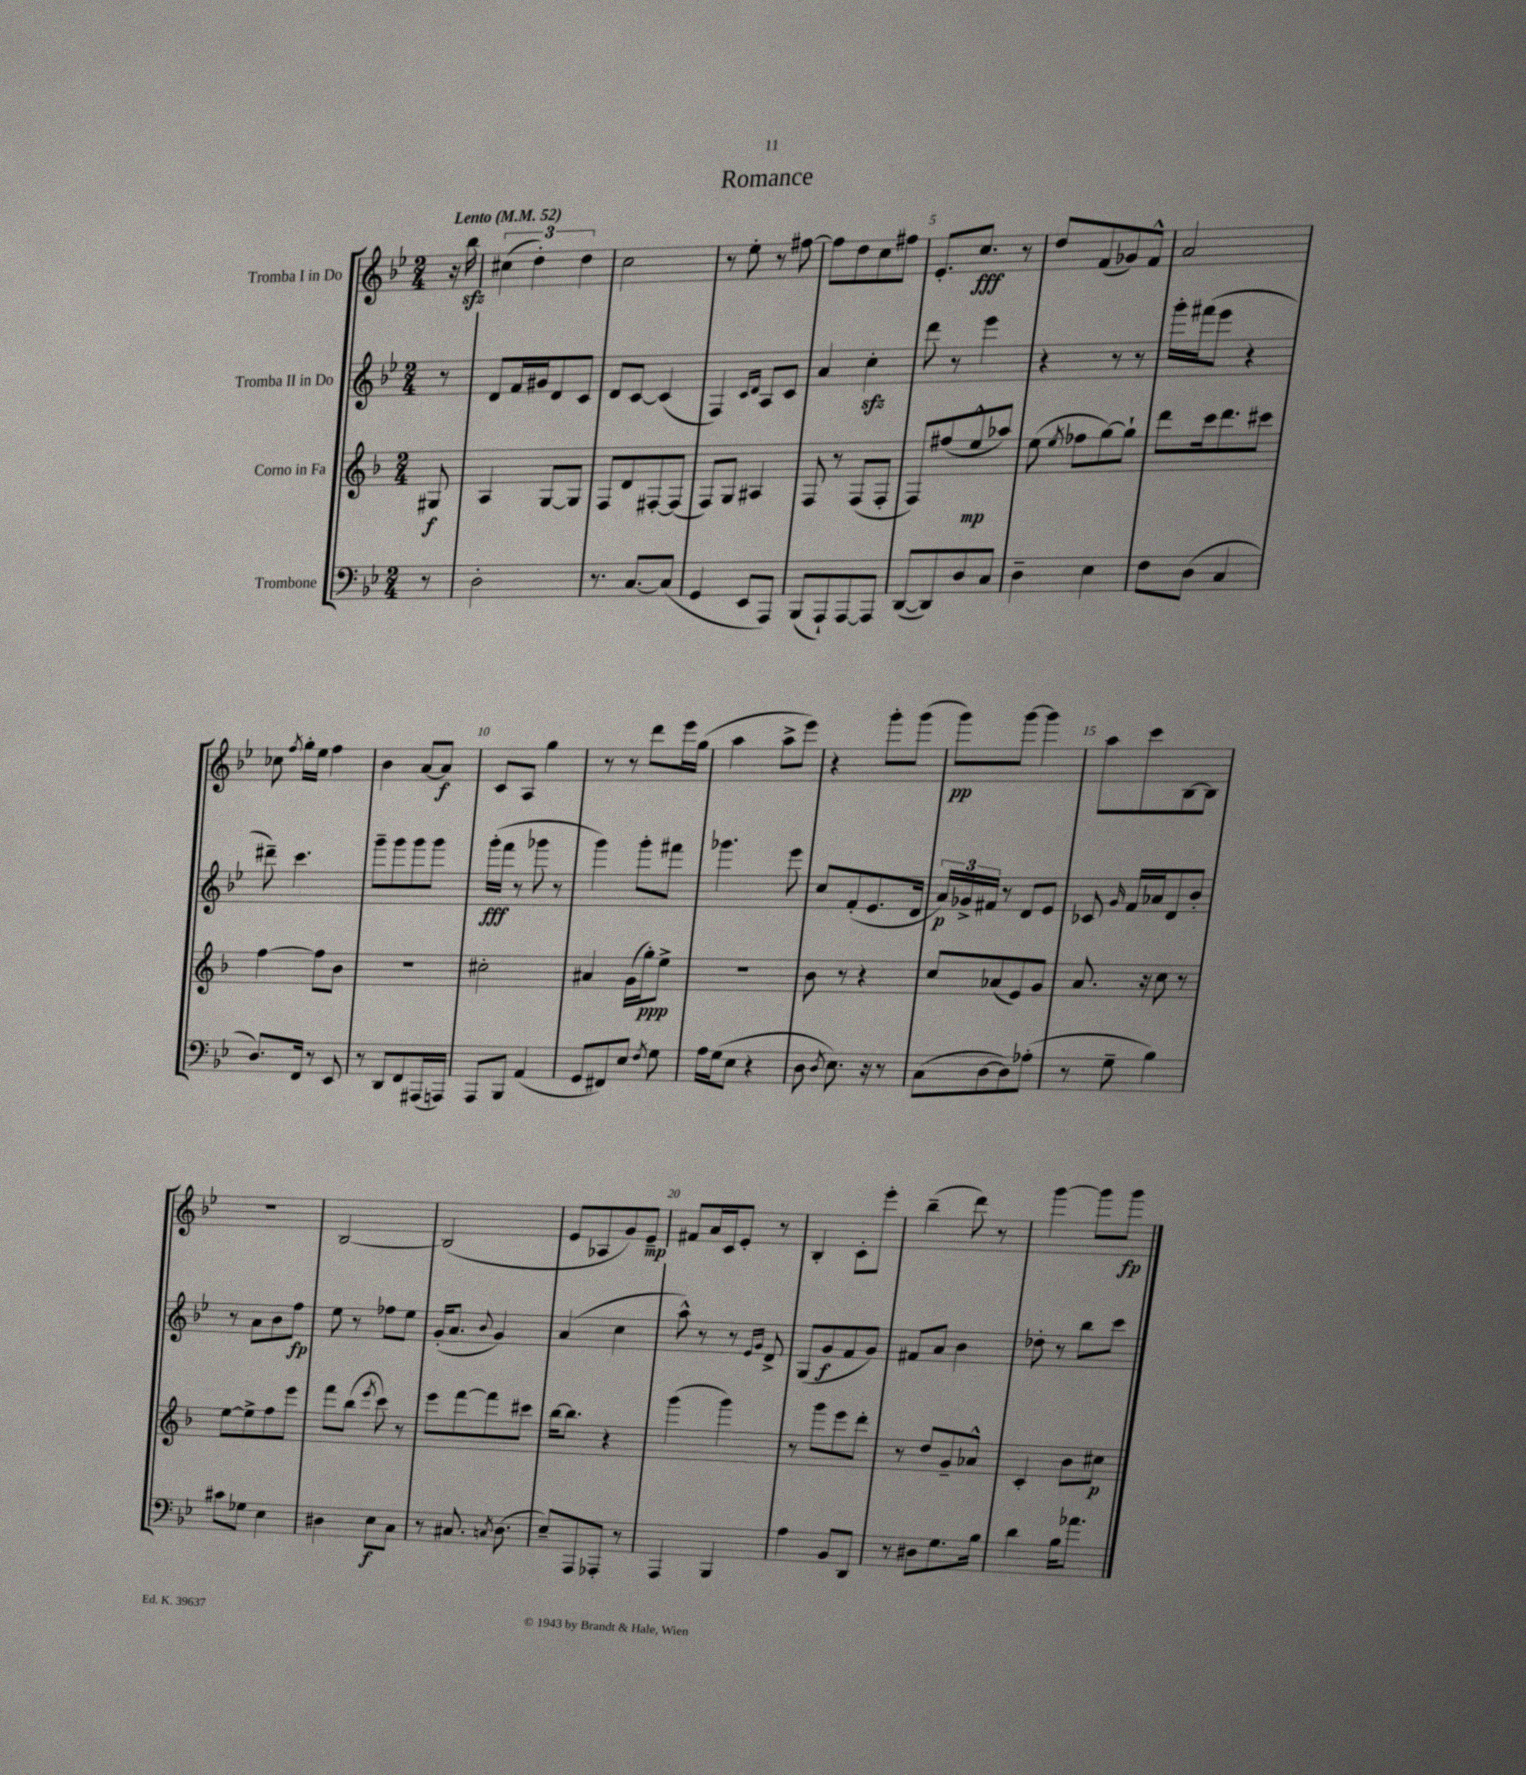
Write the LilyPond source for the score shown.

\header { title = "Romance" }
<<
\new StaffGroup <<
\new Staff = "s0" \with { instrumentName = "Tromba I in Do" } {
    \clef treble \key bes \major \numericTimeSignature \time 2/4 \partial 8 \tempo "Lento" 4 = 52
    \autoBeamOff r16 bes''16\sfz |
    \tuplet 3/2 { cis''4( d''4-.) d''4 } |
    c''2 |
    r8 ees''8-. r8 fis''8~ |
    fis''8[ d''8 c''8 fis''8] |
    ees'8.[-. c''8.]\fff r8 |
    d''8[ f'8( ges'8) f'8]-^ |
    a'2 |
    ces''8 \acciaccatura { f''8 } g''16[-. ees''16] f''4 |
    bes'4 a'8[~ a'8]\f |
    c'8[ a8] g''4 |
    r8 r8 d'''8[ ees'''16 g''16]( |
    a''4 a''8[-> ees'''8]) |
    r4 g'''8[-. g'''8]( |
    g'''8[\pp) g'''8]~ g'''4 |
    a''8[ c'''8 bes8~ bes8] |
    r2 |
    bes2~ |
    bes2( |
    ees'8[ aes8 g'8) ees'8]--\mp |
    fis'8[ a'16 c'16 ees'8]-. r8 |
    bes4-. c'8[-. ees'''8]-. |
    bes''4--( d'''8) r8 |
    g'''4~ g'''8[ g'''8]\fp \bar "|." |
}
\new Staff = "s1" \with { instrumentName = "Tromba II in Do" } {
    \clef treble \key bes \major \numericTimeSignature \time 2/4 \partial 8
    \autoBeamOff r8 |
    d'8[ f'16 gis'16 d'8 c'8] |
    d'8[ c'8]~ c'4( |
    f4) \grace { c'16[ d'16] } a8[ c'8] |
    a'4 c''4-.\sfz |
    d'''8 r8 ees'''4 |
    r4 r8 r8 |
    g'''16[-. fis'''16( ees'''8] r4 |
    dis'''8--) c'''4. |
    g'''8[-- g'''8 g'''8 g'''8] |
    g'''16[-.\fff( f'''16] r8 ges'''8 r8 |
    g'''4) g'''8[-. fis'''8] |
    ges'''4. ees'''8 |
    c''8[ f'8-.( ees'8. d'16] |
    \tuplet 3/2 { a'16[\p) ges'16-> fis'16] } r8 d'8[ ees'8] |
    ces'8 \grace { g'16 } f'16[ aes'16 d'8 bes'8]-. |
    r8 a'8[ bes'8 f''8]\fp |
    ees''8 r8 fes''8[ ees''8] |
    g'16[-.( a'8.] \appoggiatura { bes'8 } g'4) |
    a'4( c''4 |
    a''8-^) r8 r8 \grace { ees'16[ g'16] } d'8-> |
    g8[( g'8\f f'8 g'8]) |
    fis'8[ a'8] bes'4 |
    des''8-. r8 bes''8[ c'''8] \bar "|." |
}
\new Staff = "s2" \with { instrumentName = "Corno in Fa" } {
    \clef treble \key f \major \numericTimeSignature \time 2/4 \partial 8
    \autoBeamOff gis8\f |
    a4 g8[~ g8] |
    f8[ d'8 fis8~-. fis8]( |
    f8[) g8] ais4 |
    f8 r8 f8[( f8]-. |
    f8[) fis''8( e''8-^\mp aes''8]) |
    e''8( \acciaccatura { e''8 } fes''8[ g''8~) g''8]-! |
    d'''8[ c'''16 d'''8. cis'''8] |
    f''4~ f''8[ bes'8] |
    R2 |
    cis''2-. |
    ais'4 g'16[( g''16-.\ppp) e''8]-> |
    r2 |
    bes'8 r8 r4 |
    c''8[ aes'8( e'8) g'8] |
    a'8. r16 c''8 r8 |
    e''8[~ e''8-> f''8 e'''8] |
    f'''8[ bes''8]( \acciaccatura { e'''8 } c'''8) r8 |
    e'''8[ f'''8~ f'''8 cis'''8] |
    bes''16[~ bes''8.] r4 |
    g'''4( g'''4) |
    r8 g'''8[ e'''8 d'''8]-. |
    r8 d''8[ g'8-- aes'8]-^ |
    c'4-. bes'8[ cis''8]\p \bar "|." |
}
\new Staff = "s3" \with { instrumentName = "Trombone" } {
    \clef bass \key bes \major \numericTimeSignature \time 2/4 \partial 8
    \autoBeamOff r8 |
    d2-. |
    r8. c8.[~ c8]( |
    g,4 ees,8[ a,,8]) |
    bes,,8[( a,,8-!) a,,8~ a,,8] |
    d,8[~( d,8) d8 c8] |
    d4-- ees4 |
    f8[ d8]( c4 |
    d8.[) f,16] r8 ees,8 |
    r8 d,8[ f,8 ais,,16( a,,16]) |
    a,,8[ bes,,8] a,4( |
    g,8[ fis,8) ees8] \acciaccatura { f8 } g8 |
    a16[ g16( ees8] r4 |
    d8 \acciaccatura { d8 } ees8.) r16 r8 |
    c8[( d8~ d8) aes8]-.( |
    r8 g8-- bes4) |
    cis'8[ ges8] ees4 |
    dis4 ees8[\f c8] |
    r8 cis8. \acciaccatura { c8 } d8.( |
    ees8[--) a,,8 aes,,8]-. r8 |
    a,,4 bes,,4 |
    a4 bes,8[ d,8] |
    r8 dis8[ g8. bes16] |
    d'4 bes16[ aes'8.] \bar "|." |
}
>>
>>
\layout { \context { \Score \override BarNumber.break-visibility = ##(#f #t #t) barNumberVisibility = #(every-nth-bar-number-visible 5) } }
